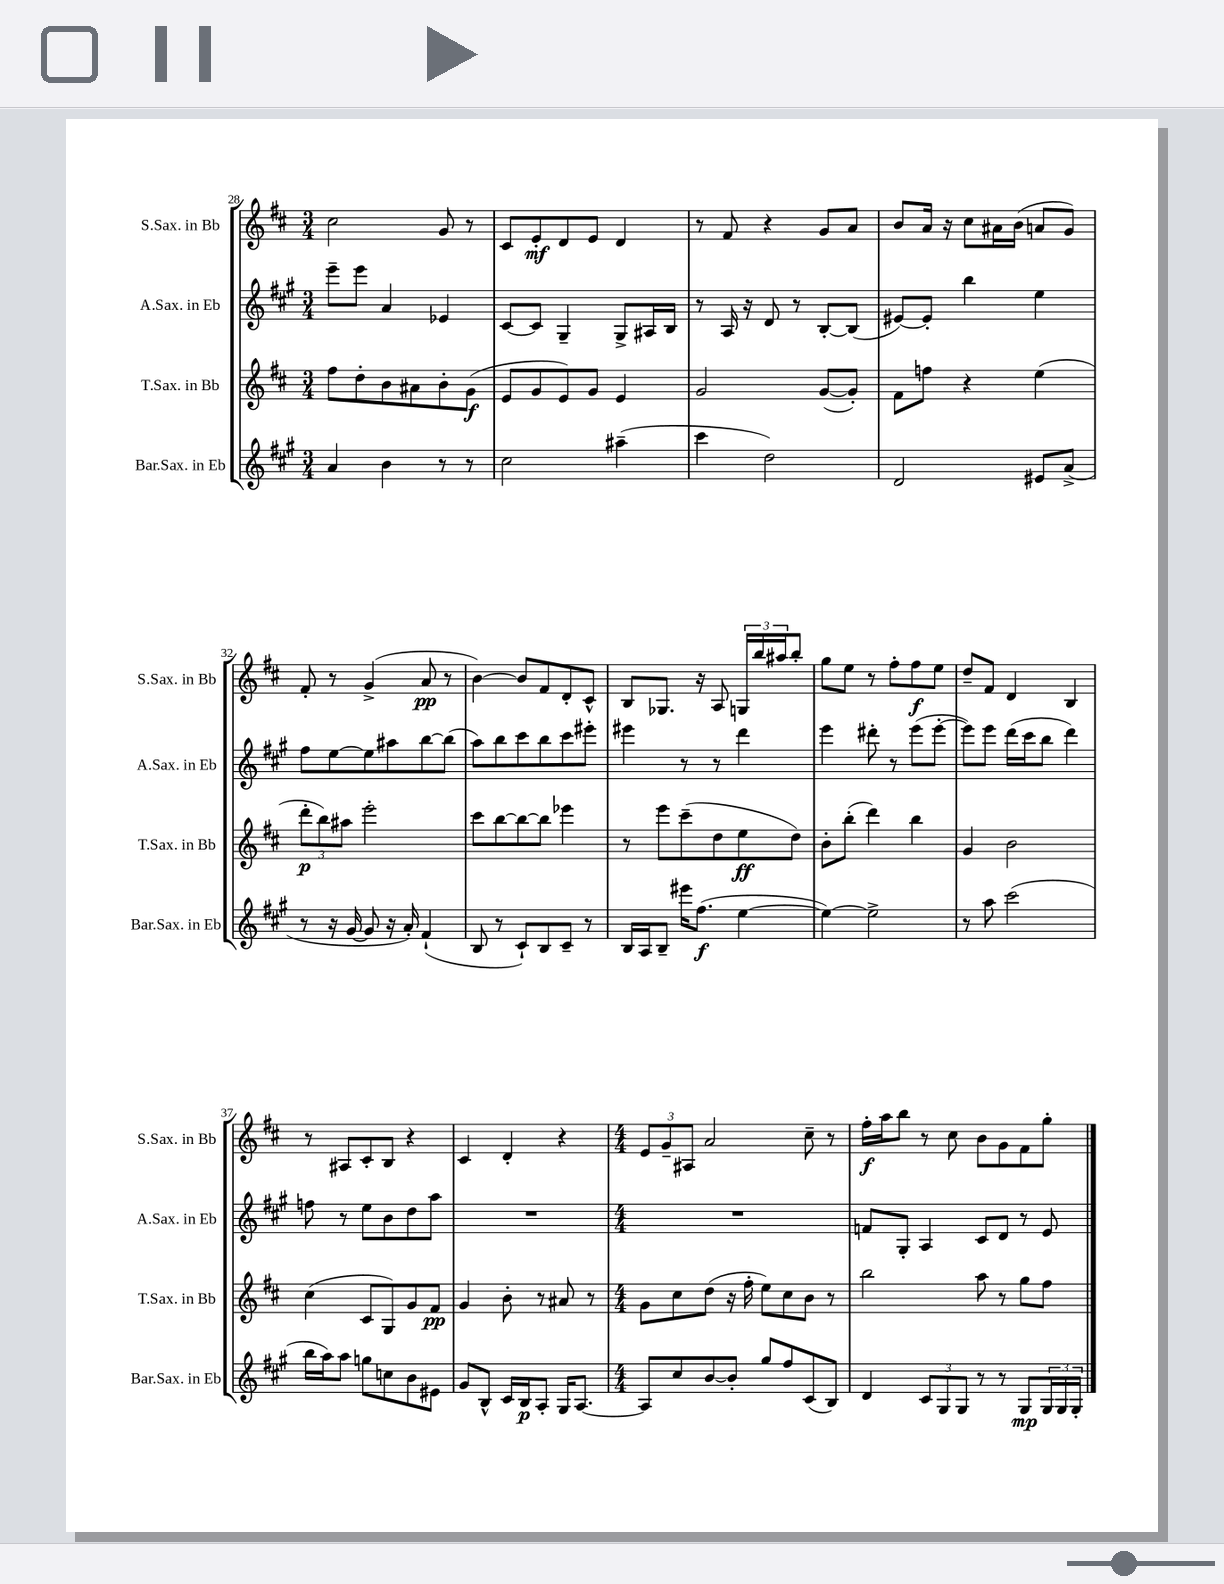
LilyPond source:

<<
\new StaffGroup <<
\new Staff = "s0" \with { instrumentName = "S.Sax. in Bb" shortInstrumentName = "S.Sax. in Bb" } {
    \clef treble \key d \major \numericTimeSignature \time 3/4
    cis''2 g'8 r8 |
    cis'8 e'8-.\mf d'8 e'8 d'4 |
    r8 fis'8 r4 g'8 a'8 |
    b'8 a'16 r16 cis''8 ais'16 b'16( a'8 g'8) |
    fis'8-. r8 g'4->( a'8\pp r8 |
    b'4~) b'8 fis'8 d'8-. cis'8-^ |
    b8 ges8. r16 a8 \tuplet 3/2 { g16 b''16 ais''16 } b''8-. |
    g''8 e''8 r8 fis''8-. fis''8\f e''8 |
    d''8-- fis'8 d'4 b4 |
    r8 ais8 cis'8-. b8 r4 |
    cis'4 d'4-. r4 |
    \numericTimeSignature \time 4/4 \tuplet 3/2 { e'8 g'8-- ais8 } a'2 cis''8-- r8 |
    fis''16-.\f a''16 b''8 r8 cis''8 b'8 g'8 fis'8 g''8-. \bar "|." |
}
\new Staff = "s1" \with { instrumentName = "A.Sax. in Eb" shortInstrumentName = "A.Sax. in Eb" } {
    \clef treble \key a \major \numericTimeSignature \time 3/4
    e'''8-- e'''8 a'4 ees'4 |
    cis'8~ cis'8 gis4-- gis8-> ais16 b16 |
    r8 a16 r16 d'8 r8 b8~-. b8( |
    eis'8~) eis'8-. b''4 e''4 |
    fis''8 e''8~ e''8 ais''8 b''8~ b''8( |
    a''8) b''8 cis'''8 b''8 cis'''8 eis'''8-. |
    eis'''4 r8 r8 d'''4 |
    e'''4 dis'''8-. r8 e'''8( e'''8~-. |
    e'''8) e'''8 d'''16( cis'''16 b''8 d'''4) |
    f''8 r8 e''8 b'8 d''8 a''8 |
    R2. |
    \numericTimeSignature \time 4/4 R1 |
    f'8 gis8-. a4 cis'8 d'8 r8 e'8 \bar "|." |
}
\new Staff = "s2" \with { instrumentName = "T.Sax. in Bb" shortInstrumentName = "T.Sax. in Bb" } {
    \clef treble \key d \major \numericTimeSignature \time 3/4
    fis''8 d''8-. b'8 ais'8 b'8-. g'8\f( |
    e'8 g'8 e'8) g'8 e'4 |
    g'2 g'8~( g'8-.) |
    fis'8 f''8 r4 e''4( |
    \tuplet 3/2 { d'''8-.\p b''8) ais''8 } e'''2-. |
    cis'''8 b''8~ b''8~ b''8 ees'''4 |
    r8 e'''8 cis'''8--( d''8 e''8\ff d''8) |
    b'8-. b''8-.( d'''4) b''4 |
    g'4 b'2 |
    cis''4( cis'8 g8) g'8 fis'8\pp |
    g'4 b'8-. r8 ais'8 r8 |
    \numericTimeSignature \time 4/4 g'8 cis''8 d''8( r16 fis''16-. e''8) cis''8 b'8 r8 |
    b''2 a''8 r8 g''8 fis''8 \bar "|." |
}
\new Staff = "s3" \with { instrumentName = "Bar.Sax. in Eb" shortInstrumentName = "Bar.Sax. in Eb" } {
    \clef treble \key a \major \numericTimeSignature \time 3/4
    a'4 b'4 r8 r8 |
    cis''2 ais''4--( |
    cis'''4 d''2) |
    d'2 eis'8 a'8->( |
    r8 r16 gis'16~ gis'8 r16 a'16-.) fis'4-!( |
    b8 r8 cis'8-!) b8 cis'8-- r8 |
    b16 a16 b8-- eis'''16 fis''8.\f( e''4~ |
    e''4~) e''2-> |
    r8 a''8 cis'''2( |
    b''16 a''16) a''8 g''8 c''8 b'8 eis'8 |
    gis'8 b8-^ cis'16 b16\p a8-. gis16 a8.~ |
    \numericTimeSignature \time 4/4 a8 cis''8 b'8~ b'8-. gis''8 fis''8 cis'8( b8) |
    d'4 \tuplet 3/2 { cis'8 gis8 gis8 } r8 r8 gis8\mp \tuplet 3/2 { gis16 gis16 gis16-. } \bar "|." |
}
>>
>>
\layout { \context { \Score currentBarNumber = #28 } }
